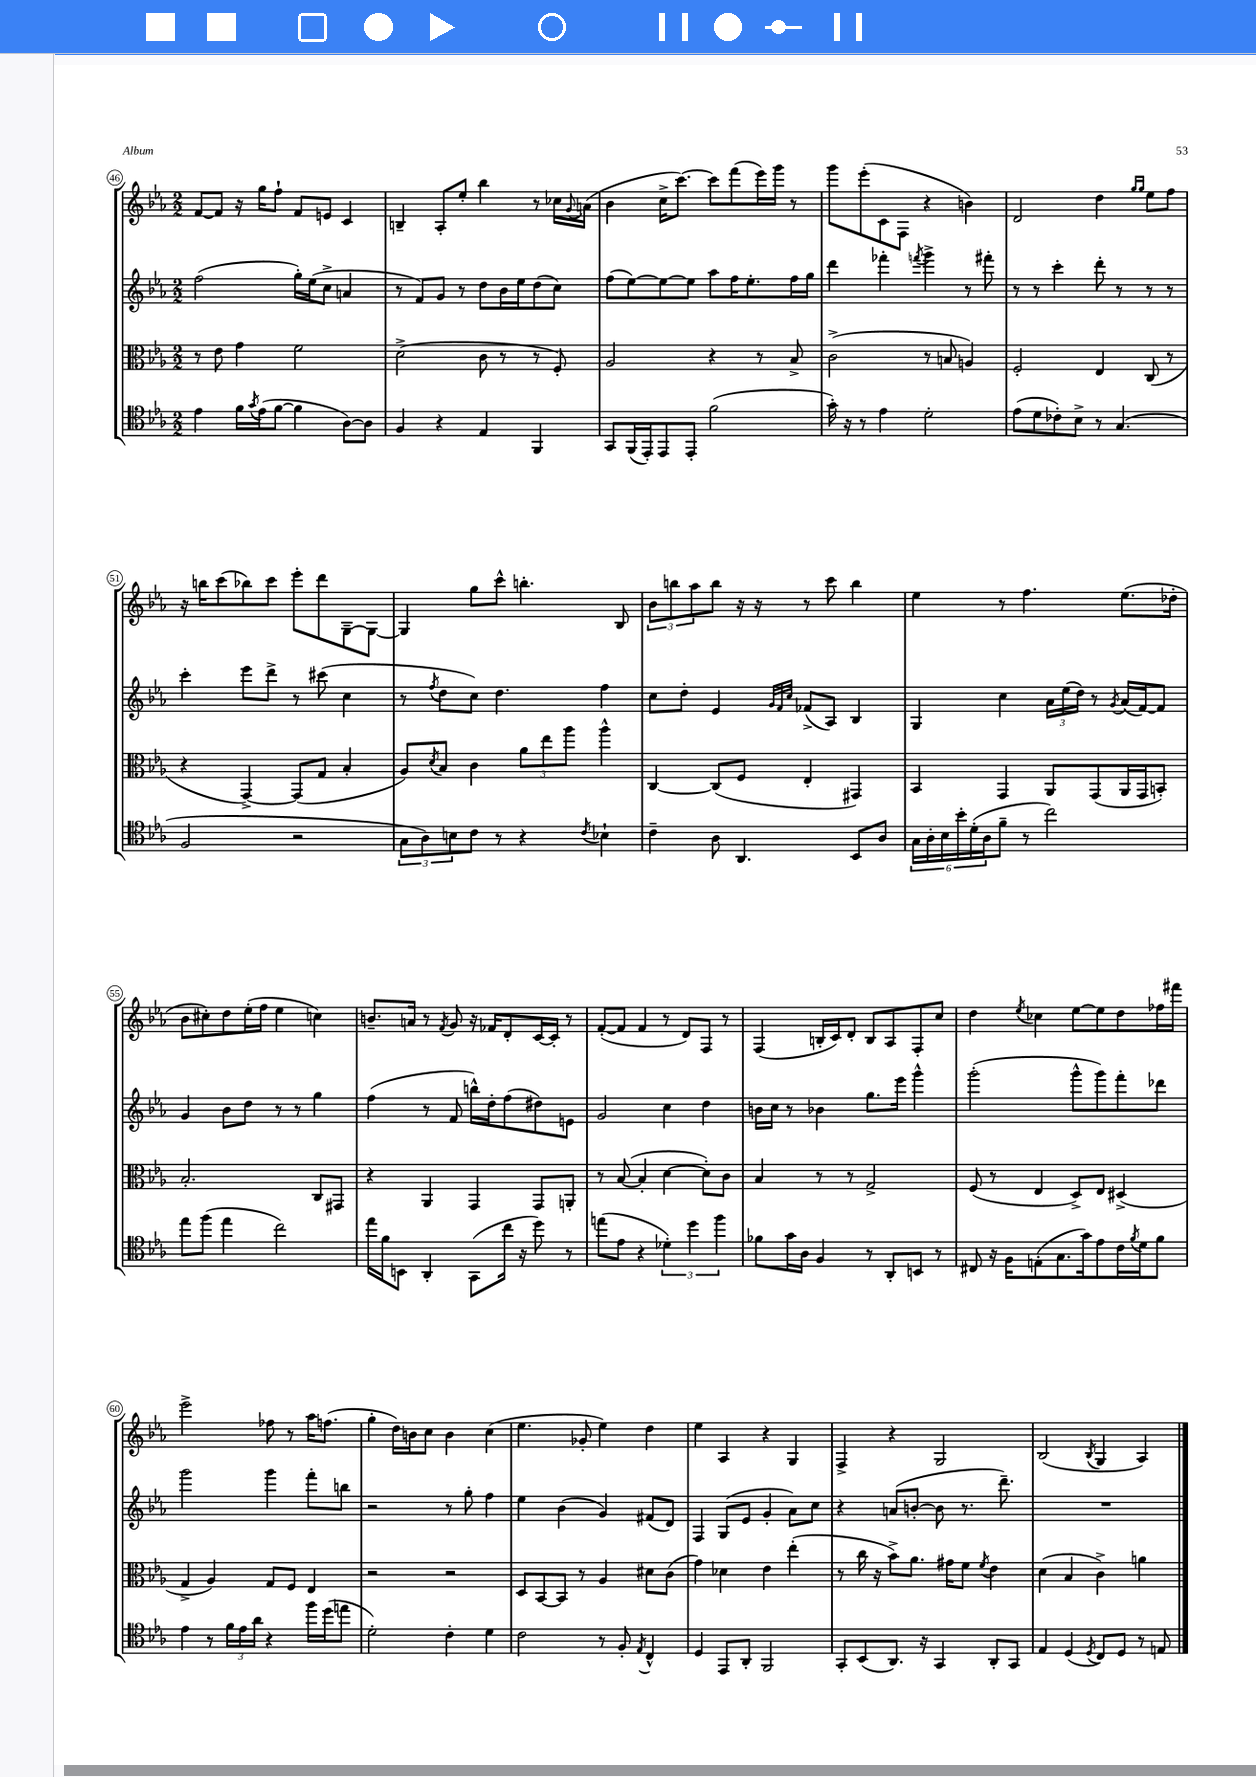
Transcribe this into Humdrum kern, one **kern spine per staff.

**kern	**kern	**kern	**kern
*part4	*part3	*part2	*part1
*staff4	*staff3	*staff2	*staff1
*clefC4	*clefC3	*clefG2	*clefG2
*k[b-e-a-]	*k[b-e-a-]	*k[b-e-a-]	*k[b-e-a-]
*M2/2	*M2/2	*M2/2	*M2/2
=46	=46	=46	=46
4e-\	8r	(2ff\	[8f/L
.	8e-\	.	8f/J]
16f\LL	4g\	.	16r
8qg/	.	.	.
(16e-\J	.	.	16gg\KL
[8f\J	.	.	8ff`\J
4f\]	2f\	16gg'\LL)	8f/L
.	.	(16ee-\J	.
.	.	8cc^\J	8en/J
[8A-\L)	.	4an/	4c/
8A-\J]	.	.	.
=47	=47	=47	=47
4F/	(2d^\	8r	4Bn~/
.	.	8f/L)	.
4r	.	8g/J	8A-'/L
.	.	8r	8ee-'/J
4E-/	8c\	8dd\L	4bb-\
.	8r	16b-\L	.
.	.	16ee-\J	.
4FF/	8r	(8dd\	8r
.	8F'/)	8cc\J)	16cc-X\LL
.	.	.	8qqg/
.	.	.	(16an\JJ
=48	=48	=48	=48
8GG/L	2A-/	(8ff\L	4b-\
(16FF/L	.	[8ee-\)	.
16EE-'/J)	.	.	.
8EE-/	.	8ee-\_	16cc^\KL
.	.	.	[8.ccc\J)
8EE-'/J	.	8ee-\J]	.
(2f\	4r	8aa-\L	8ccc\L]
.	.	16ff\K	(8fff\
.	.	8.ee-'\	.
.	8r	.	16eee-\L)
.	.	.	16ggg\JJ
.	8B-^/	16ff\L	8r
.	.	16gg\JJ	.
=49	=49	=49	=49
16g'\)	(2c^\	4ddd\	8ggg\L
16r	.	.	.
8r	.	.	(8eee-'\
4e-\	.	4fff-X'\	8c\
.	.	.	8F\J
.	.	8qfffn/	.
2d'\	8r	4ggg^\	4r
.	8Bn/	.	.
.	4An/)	8r	4bn\)
.	.	8fff#X'\	.
=50	=50	=50	=50
(8e-\L	2F'/	8r	2d/
8d\	.	8r	.
8c-X'\)	.	4ccc'\	.
8B-^\J	.	.	.
8r	4E-/	8ddd'\	4dd\
(4.G/	.	8r	.
.	.	.	16qqgg/LL
.	.	.	16qqgg/JJ
.	(8C/	8r	8ee-\L
.	8r	8r	8ff\J
!!LO:LB:g=z
=51	=51	=51	=51
2F/	4r	4ccc'\	16r
.	.	.	16bbn\KL
.	.	.	(8ccc\
.	[4GG^/)	8eee-\L	8bb-X\)
.	.	8ddd^\J	8ccc\J
2r	(8GG/L]	8r	8eee-'\L
.	8G/J	(8ccc#X\	8ddd\
.	4B-'/	4cc\	[8G~\
.	.	.	8G\J_
=52	=52	=52	=52
12G\L	8A-/L)	8r	4G/]
12A-\)	.	.	.
.	8qd/	8qff/	.
.	8B-/J	8dd\L	.
12Bn\	.	.	.
8c\J	4c\	8cc\J)	8gg\L
8r	.	4.dd\	8ccc^^\J
4r	12a-\L	.	4.bbn'\
.	12ee-\	.	.
.	12aa-\J	.	.
8qc/	.	.	.
4B-X`\	4aa-^^\	4ff\	.
.	.	.	8B-/
=53	=53	=53	=53
4c~\	[4C/	8cc\L	12b-\L
.	.	.	12bbn\
.	.	8dd'\J	.
.	.	.	12aa-\
8A-\	(8C/L]	4e-/	8bb\J
4.AA-/	8F/J	.	16r
.	.	.	16r
.	.	32qqg/LLL	.
.	.	32qqf/	.
.	.	32qqcc/JJJ	.
.	4E-'/	(8f-X^/L	8r
.	.	8A-/J)	8ccc\
8BB-/L	4GG#X/)	4B-/	4bb\
8A-/J	.	.	.
=54	=54	=54	=54
24G\LL	4BB-/	4G/	4ee-\
24A-'\	.	.	.
24B-\	.	.	.
24b-'\	.	.	.
(24d'\	.	.	.
24A-\J	.	.	.
8f~\J	4GG/	4cc\	8r
8r	.	.	4.ff\
2cc\)	8AA-/L	24a-\LL	.
.	.	(24ee-\	.
.	.	24dd\JJ)	.
.	(8GG/	8r	.
.	.	8qg/	.
.	16AA-/L	(16a-/LL	(8.ee-\L
.	16GG/J	[16f/J)	.
.	8BBn'/J)	8f/J]	.
.	.	.	16dd-X'\Jk
!!LO:LB:g=z
=55	=55	=55	=55
8ee-\L	2.B-'/	4g/	8b-\L
(8ff\J	.	.	8cc#X'\)
4ee-\	.	8b-\L	8dd\
.	.	8dd\J	(16ee-'\L
.	.	.	16ff\JJ
2cc\)	.	8r	4ee-\
.	.	8r	.
.	8C/L	4gg\	4ccn\)
.	8GG#X/J	.	.
=56	=56	=56	=56
16ee-\LL	4r	(4ff\	8.bn~/L
16f\J	.	.	.
8BBn\J	.	.	.
.	.	.	16an/Jk
4AA-'/	4AA-/	8r	8r
.	.	.	8qf/
.	.	8f/	8g/
(8GG\L	4GG/	16bbn^^\LL)	16r
.	.	16dd'\J	16f-X/KL
16cc\Jk	.	(8ff\	8d'/
16r	.	.	.
8dd\)	8GG/L	8dd#X\)	[16c/L
.	.	.	16c'/JJ]
8r	8AAn'/J	8en\J	8r
=57	=57	=57	=57
(8een\L	8r	2g/	([8f'/L
8e-\J	([8B-/	.	8f/J]
4r	4B-'/]	.	4f/
6d-X'\)	[4d\	4cc\	8r
.	.	.	8d/L)
6dd\	.	.	.
.	8d'\L])	4dd\	8F/J
6ff\	.	.	.
.	8c\J	.	8r
=58	=58	=58	=58
8f-X\L	4B-/	16bn\LL	(4F/
.	.	16cc\JJ	.
16g\L	.	8r	.
16A-\JJ	.	.	.
4F/	8r	4b-X\	16Bn'/LL
.	.	.	16c/J)
.	8r	.	8d'/J
8r	2G^/	8.gg\L	8B/L
8AA-'/L	.	.	8A-/
.	.	16eee-\Jk	.
8BBn/J	.	4ggg^^\	8F'/
8r	.	.	8cc/J
=59	=59	=59	=59
8C#X/	(8F/	(2ggg'\	4dd\
16r	8r	.	.
16F\KL	.	.	.
.	.	.	8qee-/
(8En'\	4E-/	.	4cc-X\
8.G\	.	.	.
.	8D^/L)	8ggg^^\L	[8ee-\L
16g\k)	.	.	.
8e-\	8E-/J	8ggg\)	8ee-\]
16c\L	(4D#X^/	8fff'\	8dd\
8qf/	.	.	.
16d\J	.	.	.
8f\J	.	8ddd-X\J	16ff-X\L
.	.	.	16fff#X\JJ
!!LO:LB:g=z
=60	=60	=60	=60
4e-\	4G^/	2ggg\	2eee-^\
8r	4A-/)	.	.
24f\LL	.	.	.
24e-\	.	.	.
24a-\JJ	.	.	.
4r	8G/L	4ggg\	8ff-X\
.	8F/J	.	8r
16ff\LL	4E-/	8fff'\L	16aa-\KL
(16dd\J	.	.	(8.ffn\J
8een\J	.	8bbn\J	.
=61	=61	=61	=61
2d'\)	2r	2r	4gg'\
.	.	.	16dd\LL)
.	.	.	16bn\J
.	.	.	8cc\J
4c'\	2r	8r	4b\
.	.	8gg'\	.
4d\	.	4ff\	(4cc\
=62	=62	=62	=62
2c\	8D/L	4ee-\	4.ee-\
.	[8BB-/	.	.
.	8BB-/J]	(4b-\	.
.	8r	.	8g-X'/
8r	4A-/	4g/)	4ee-\)
8F'/	.	.	.
8qE-/	.	.	.
4C^^/	8d#X\L	(8f#X/L	4dd\
.	(8c\J	8d/J)	.
=63	=63	=63	=63
4D/	4g\)	4F/	4ee-\
8EE-/L	4d-X\	(8G/L	4A-/
8AA-'/J	.	8e-/J	.
2FF/	4e-\	4g'/	4r
.	(4ee-'\	8a-\L)	4G/
.	.	8cc\J	.
=64	=64	=64	=64
8GG'/L	8r	4r	4F^/
(8BB-/	16cc\	.	.
.	16r	.	.
8.AA-/J)	8b-^\L)	(8an/L	4r
.	8.a-\J	[8bn'/J	.
16r	.	.	.
4GG/	.	8b\]	2G/
.	16g#X\KL	.	.
.	8f\J	8.r	.
.	8qf/	.	.
8AA-'/L	4e-\	.	.
.	.	8.ddd~\)	.
8GG/J	.	.	.
=65	=65	=65	=65
4E-/	(4d\	1r	(2B-/
(4D/	4B-/	.	.
8qD/	.	.	8qB-/
8C/L)	4c^\)	.	4G/
8D/J	.	.	.
8r	4an\	.	4A-/)
8En/	.	.	.
==	==	==	==
*-	*-	*-	*-
